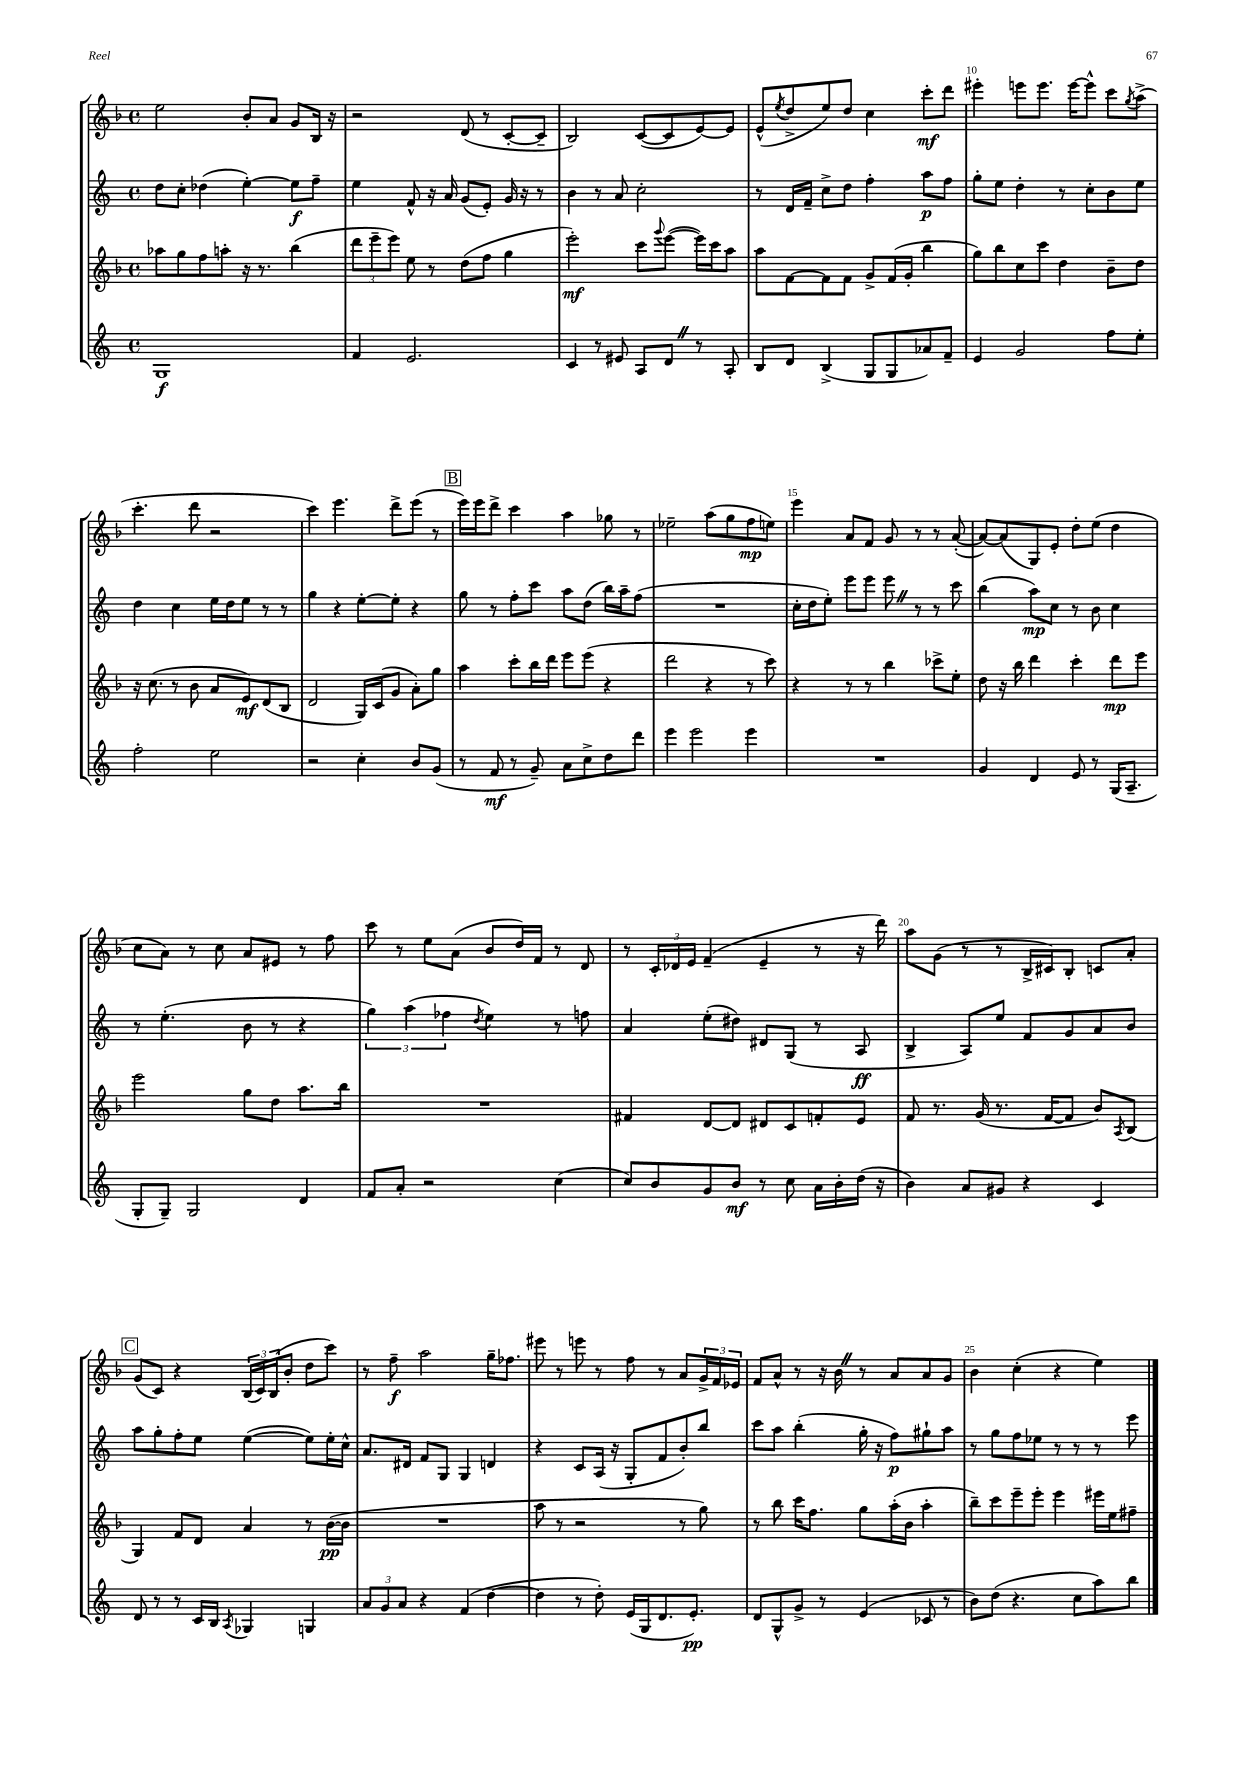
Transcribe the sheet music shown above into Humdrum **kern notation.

**kern	**dynam	**kern	**dynam	**kern	**dynam	**kern	**dynam
*part4	*part4	*part3	*part3	*part2	*part2	*part1	*part1
*staff4	*staff4	*staff3	*staff3	*staff2	*staff2	*staff1	*staff1
*clefG2	*	*clefG2	*	*clefG2	*	*clefG2	*
*k[]	*	*k[b-]	*	*k[]	*	*k[b-]	*
*M4/4	*	*M4/4	*	*M4/4	*	*M4/4	*
*met(c)	*	*met(c)	*	*met(c)	*	*met(c)	*
=6	=6	=6	=6	=6	=6	=6	=6
1G	f	8aa-X\L	.	8dd\L	.	2ee\	.
.	.	8gg\	.	8cc'\J	.	.	.
.	.	8ff\	.	(4dd-X\	.	.	.
.	.	8aan'\J	.	.	.	.	.
.	.	16r	.	[4ee'\)	.	8b-'/L	.
.	.	8.r	.	.	.	.	.
.	.	.	.	.	.	8a/J	.
.	.	(4bb-\	.	8ee\L]	f	8g/L	.
.	.	.	.	8ff~\J	.	16B-/Jk	.
.	.	.	.	.	.	16r	.
=7	=7	=7	=7	=7	=7	=7	=7
4f/	.	12ddd\L	.	4ee\	.	2r	.
.	.	12eee~\	.	.	.	.	.
.	.	12eee\J)	.	.	.	.	.
2.e/	.	8ee\	.	8f^^/	.	.	.
.	.	8r	.	16r	.	.	.
.	.	.	.	16a/	.	.	.
.	.	(8dd\L	.	(8g/L	.	(8d/	.
.	.	8ff\J	.	8e'/J)	.	8r	.
.	.	4gg\	.	16g/	.	[8c'/L	.
.	.	.	.	16r	.	.	.
.	.	.	.	8r	.	8c~/J]	.
=8	=8	=8	=8	=8	=8	=8	=8
4c/	.	2eee'\)	mf	4b\	.	2B-/)	.
8r	.	.	.	8r	.	.	.
8e#X/	.	.	.	8a/	.	.	.
8A/L	.	8ccc\L	.	2cc'\	.	([8c/L	.
.	.	8qqggg/	.	.	.	.	.
8dZ/J	.	([8eee\J	.	.	.	8c/]	.
8r	.	16eee\LL])	.	.	.	[8e/)	.
.	.	16ccc\J	.	.	.	.	.
8A'/	.	8aa\J	.	.	.	8e/J]	.
=9	=9	=9	=9	=9	=9	=9	=9
8B/L	.	8aa\L	.	8r	.	(8e^^/L	.
.	.	.	.	.	.	8qee/	.
8d/J	.	[8f\	.	16d/LL	.	8dd^/	.
.	.	.	.	16f~/JJ	.	.	.
(4B^/	.	8f\]	.	8cc^\L	.	8ee/)	.
.	.	8f\J	.	8dd\J	.	8dd/J	.
8G/L	.	8g^/L	.	4ff'\	.	4cc\	.
8G/	.	(16f/L	.	.	.	.	.
.	.	16g'/JJ	.	.	.	.	.
8a-X/)	.	4bb-\	.	8aa\L	p	8ccc'\L	mf
8f~/J	.	.	.	8ff\J	.	8ddd\J	.
=10	=10	=10	=10	=10	=10	=10	=10
4e/	.	8gg\L)	.	8gg'\L	.	4eee#X'\	.
.	.	8bb-\	.	8ee\J	.	.	.
2g/	.	8cc\	.	4dd'\	.	8eeen\L	.
.	.	8ccc\J	.	.	.	8.eee\J	.
.	.	4dd\	.	8r	.	.	.
.	.	.	.	.	.	[16eee\KL	.
.	.	.	.	8cc'\L	.	8eee^^\J]	.
8ff\L	.	8b-~\L	.	8b\	.	8ccc\L	.
.	.	.	.	.	.	8qgg/	.
8ee'\J	.	8dd\J	.	8ee\J	.	(8aa^\J	.
!!LO:LB:g=z
=11	=11	=11	=11	=11	=11	=11	=11
2ff'\	.	16r	.	4dd\	.	4.ccc'\	.
.	.	(8.cc\	.	.	.	.	.
.	.	8r	.	4cc\	.	.	.
.	.	8b-\	.	.	.	8ddd\	.
2ee\	.	8a/L	.	16ee\LL	.	2r	.
.	.	.	.	16dd\J	.	.	.
.	.	8e/)	mf	8ee\J	.	.	.
.	.	(8d/	.	8r	.	.	.
.	.	8B-/J	.	8r	.	.	.
=12	=12	=12	=12	=12	=12	=12	=12
2r	.	2d/	.	4gg\	.	4ccc\)	.
.	.	.	.	4r	.	4.eee\	.
4cc'\	.	16G/LL)	.	[8ee'\L	.	.	.
.	.	(16c/J	.	.	.	.	.
.	.	8g/J	.	8ee'\J]	.	8ddd^\L	.
8b/L	.	8a'\L)	.	4r	.	(8eee\J	.
(8g/J	.	8gg\J	.	.	.	8r	.
!!LO:REH:place=s1:t=B
=13	=13	=13	=13	=13	=13	=13	=13
8r	.	4aa\	.	8gg\	.	16eee\LL)	.
.	.	.	.	.	.	16eee\J	.
8f/	mf	.	.	8r	.	8ddd^\J	.
8r	.	8ccc'\L	.	8ff'\L	.	4ccc\	.
8g~/)	.	16bb-\L	.	8ccc\J	.	.	.
.	.	16ddd\JJ	.	.	.	.	.
8a\L	.	8eee\L	.	8aa\L	.	4aa\	.
8cc^\	.	(8eee\J	.	(8dd\J	.	.	.
8dd\	.	4r	.	16bb\LL)	.	8gg-X\	.
.	.	.	.	16aa~\J	.	.	.
8ddd\J	.	.	.	(8ff\J	.	8r	.
=14	=14	=14	=14	=14	=14	=14	=14
4eee\	.	2ddd\	.	1r	.	2ee-X~\	.
2eee\	.	.	.	.	.	.	.
.	.	4r	.	.	.	(8aa\L	.
.	.	.	.	.	.	8gg\	.
4eee\	.	8r	.	.	.	8ff\	mp
.	.	8ccc\)	.	.	.	8een\J)	.
=15	=15	=15	=15	=15	=15	=15	=15
1r	.	4r	.	16cc'\LL	.	4eee\	.
.	.	.	.	16dd\J	.	.	.
.	.	.	.	8ee'\J)	.	.	.
.	.	8r	.	8eee\L	.	8a/L	.
.	.	8r	.	8eee\J	.	8f/J	.
.	.	4bb-\	.	8eeeZ\	.	8g/	.
.	.	.	.	8r	.	8r	.
.	.	8ccc-X^\L	.	8r	.	8r	.
.	.	8ee'\J	.	8ccc\	.	([8a'/	.
=16	=16	=16	=16	=16	=16	=16	=16
4g/	.	8dd\	.	(4bb\	.	8a/L_)	.
.	.	16r	.	.	.	(8a/]	.
.	.	16bb-\	.	.	.	.	.
4d/	.	4ddd\	.	8aa\L)	mp	8G/)	.
.	.	.	.	8cc\J	.	8e'/J	.
8e/	.	4ccc'\	.	8r	.	8dd'\L	.
8r	.	.	.	8b\	.	(8ee\J	.
(16G/KL	.	8ddd\L	mp	4cc\	.	4dd\	.
8.A~/J	.	.	.	.	.	.	.
.	.	8eee\J	.	.	.	.	.
!!LO:LB:g=z
=17	=17	=17	=17	=17	=17	=17	=17
8G'/L	.	2eee\	.	8r	.	8cc\L	.
8G~/J)	.	.	.	(4.ee'\	.	8a\J)	.
2G/	.	.	.	.	.	8r	.
.	.	.	.	.	.	8cc\	.
.	.	8gg\L	.	8b\	.	8a/L	.
.	.	8dd\J	.	8r	.	8e#X/J	.
4d/	.	8.aa\L	.	4r	.	8r	.
.	.	.	.	.	.	8ff\	.
.	.	16bb-\Jk	.	.	.	.	.
=18	=18	=18	=18	=18	=18	=18	=18
8f/L	.	1r	.	6gg\)	.	8ccc\	.
8a'/J	.	.	.	.	.	8r	.
.	.	.	.	(6aa\	.	.	.
2r	.	.	.	.	.	8ee\L	.
.	.	.	.	6ff-X\	.	.	.
.	.	.	.	.	.	(8a\J	.
.	.	.	.	8qdd/	.	.	.
.	.	.	.	4ee\)	.	8b-/L	.
.	.	.	.	.	.	16dd/L)	.
.	.	.	.	.	.	16f/JJ	.
(4cc\	.	.	.	8r	.	8r	.
.	.	.	.	8ffn\	.	8d/	.
=19	=19	=19	=19	=19	=19	=19	=19
8cc/L)	.	4f#X/	.	4a/	.	8r	.
8b/	.	.	.	.	.	24c'/LL	.
.	.	.	.	.	.	24d-X/	.
.	.	.	.	.	.	24e/JJ	.
8g/	.	[8d/L	.	(8ee'\L	.	(4f~/	.
8b/J	mf	8d/J]	.	8dd#X\J)	.	.	.
8r	.	8d#X/L	.	8d#X/L	.	4e~/	.
8cc\	.	8c/	.	(8G/J	.	.	.
16a\LL	.	8fn'/	.	8r	.	8r	.
16b'\	.	.	.	.	.	.	.
(16dd\JJ	.	8e/J	.	8A/	ff	16r	.
16r	.	.	.	.	.	16ddd\)	.
=20	=20	=20	=20	=20	=20	=20	=20
4b\)	.	8f/	.	4B^/	.	8aa\L	.
.	.	8.r	.	.	.	(8g\J	.
8a/L	.	.	.	8A/L)	.	8r	.
.	.	(16g/	.	.	.	.	.
8g#X/J	.	8.r	.	8ee/J	.	8r	.
4r	.	.	.	8f/L	.	16B-^/LL	.
.	.	[16f/KL	.	.	.	16c#X/J)	.
.	.	8f/J]	.	8g/	.	8B-'/J	.
4c/	.	8b-/L)	.	8a/	.	8cn/L	.
.	.	8qA/	.	.	.	.	.
.	.	(8B-/J	.	8b/J	.	8a'/J	.
!!LO:LB:g=z
!!LO:REH:place=s1:t=C
=21	=21	=21	=21	=21	=21	=21	=21
8d/	.	4G/)	.	8aa\L	.	(8g/L	.
8r	.	.	.	8gg'\	.	8c/J)	.
8r	.	8f/L	.	8ff'\	.	4r	.
16c/LL	.	8d/J	.	8ee\J	.	.	.
16B/JJ	.	.	.	.	.	.	.
8qA/	.	.	.	.	.	.	.
4G-X/	.	4a/	.	([4ee\	.	(24B-/LL	.
.	.	.	.	.	.	24c/)	.
.	.	.	.	.	.	(24B-/J	.
.	.	.	.	.	.	8b-'/J	.
4Gn/	.	8r	.	8ee\L])	.	8dd\L	.
.	.	([16b-\LL	pp	16ee'\L	.	8ccc\J)	.
.	.	16b-\JJ]	.	16cc^^\JJ	.	.	.
=22	=22	=22	=22	=22	=22	=22	=22
12a/L	.	1r	.	8.a/L	.	8r	.
12g/	.	.	.	.	.	.	.
.	.	.	.	.	.	8ff~\	f
12a/J	.	.	.	.	.	.	.
.	.	.	.	16d#X/Jk	.	.	.
4r	.	.	.	8f/L	.	2aa\	.
.	.	.	.	8G/J	.	.	.
(4f/	.	.	.	4G/	.	.	.
[4dd\	.	.	.	4dn/	.	16gg~\KL	.
.	.	.	.	.	.	8.ff-X\J	.
=23	=23	=23	=23	=23	=23	=23	=23
4dd\]	.	8aa\	.	4r	.	8eee#X\	.
.	.	8r	.	.	.	8r	.
8r	.	2r	.	8c/L	.	8eeen\	.
8dd'\)	.	.	.	(16A/Jk	.	8r	.
.	.	.	.	16r	.	.	.
(16e/LL	.	.	.	8G'/L	.	8ff\	.
16G/J	.	.	.	.	.	.	.
8.d/	.	.	.	8f/	.	8r	.
.	.	8r	.	8b'/)	.	8a/L	.
8.e'/J)	pp	.	.	.	.	.	.
.	.	8gg\)	.	8bb/J	.	24g^/L	.
.	.	.	.	.	.	24f/	.
.	.	.	.	.	.	24e-X/JJ	.
=24	=24	=24	=24	=24	=24	=24	=24
8d/L	.	8r	.	8ccc\L	.	8f/L	.
8G^^/	.	8bb-\	.	8aa\J	.	8a^^/J	.
8g^/J	.	16ccc\KL	.	(4bb'\	.	8r	.
.	.	8.ff\J	.	.	.	.	.
8r	.	.	.	.	.	16r	.
.	.	.	.	.	.	16b-Z\	.
(4e/	.	8gg\L	.	16gg'\	.	8r	.
.	.	.	.	16r	.	.	.
.	.	(16aa'\L	.	8ff\L)	p	8a/L	.
.	.	16b-\JJ	.	.	.	.	.
8c-X/	.	4aa'\	.	8gg#X`\	.	8a/	.
8r	.	.	.	8aa\J	.	8g/J	.
=25	=25	=25	=25	=25	=25	=25	=25
8b\L)	.	8bb-~\L)	.	8r	.	4b-\	.
(8dd\J	.	8ccc\	.	8gg\L	.	.	.
4.r	.	8eee~\	.	8ff\	.	(4cc'\	.
.	.	8eee'\J	.	8ee-X\J	.	.	.
.	.	4eee\	.	8r	.	4r	.
8cc\L	.	.	.	8r	.	.	.
8aa\)	.	16eee#X\LL	.	8r	.	4ee\)	.
.	.	16ee\J	.	.	.	.	.
8bb\J	.	8ff#X~\J	.	8eee\	.	.	.
==	==	==	==	==	==	==	==
*-	*-	*-	*-	*-	*-	*-	*-
